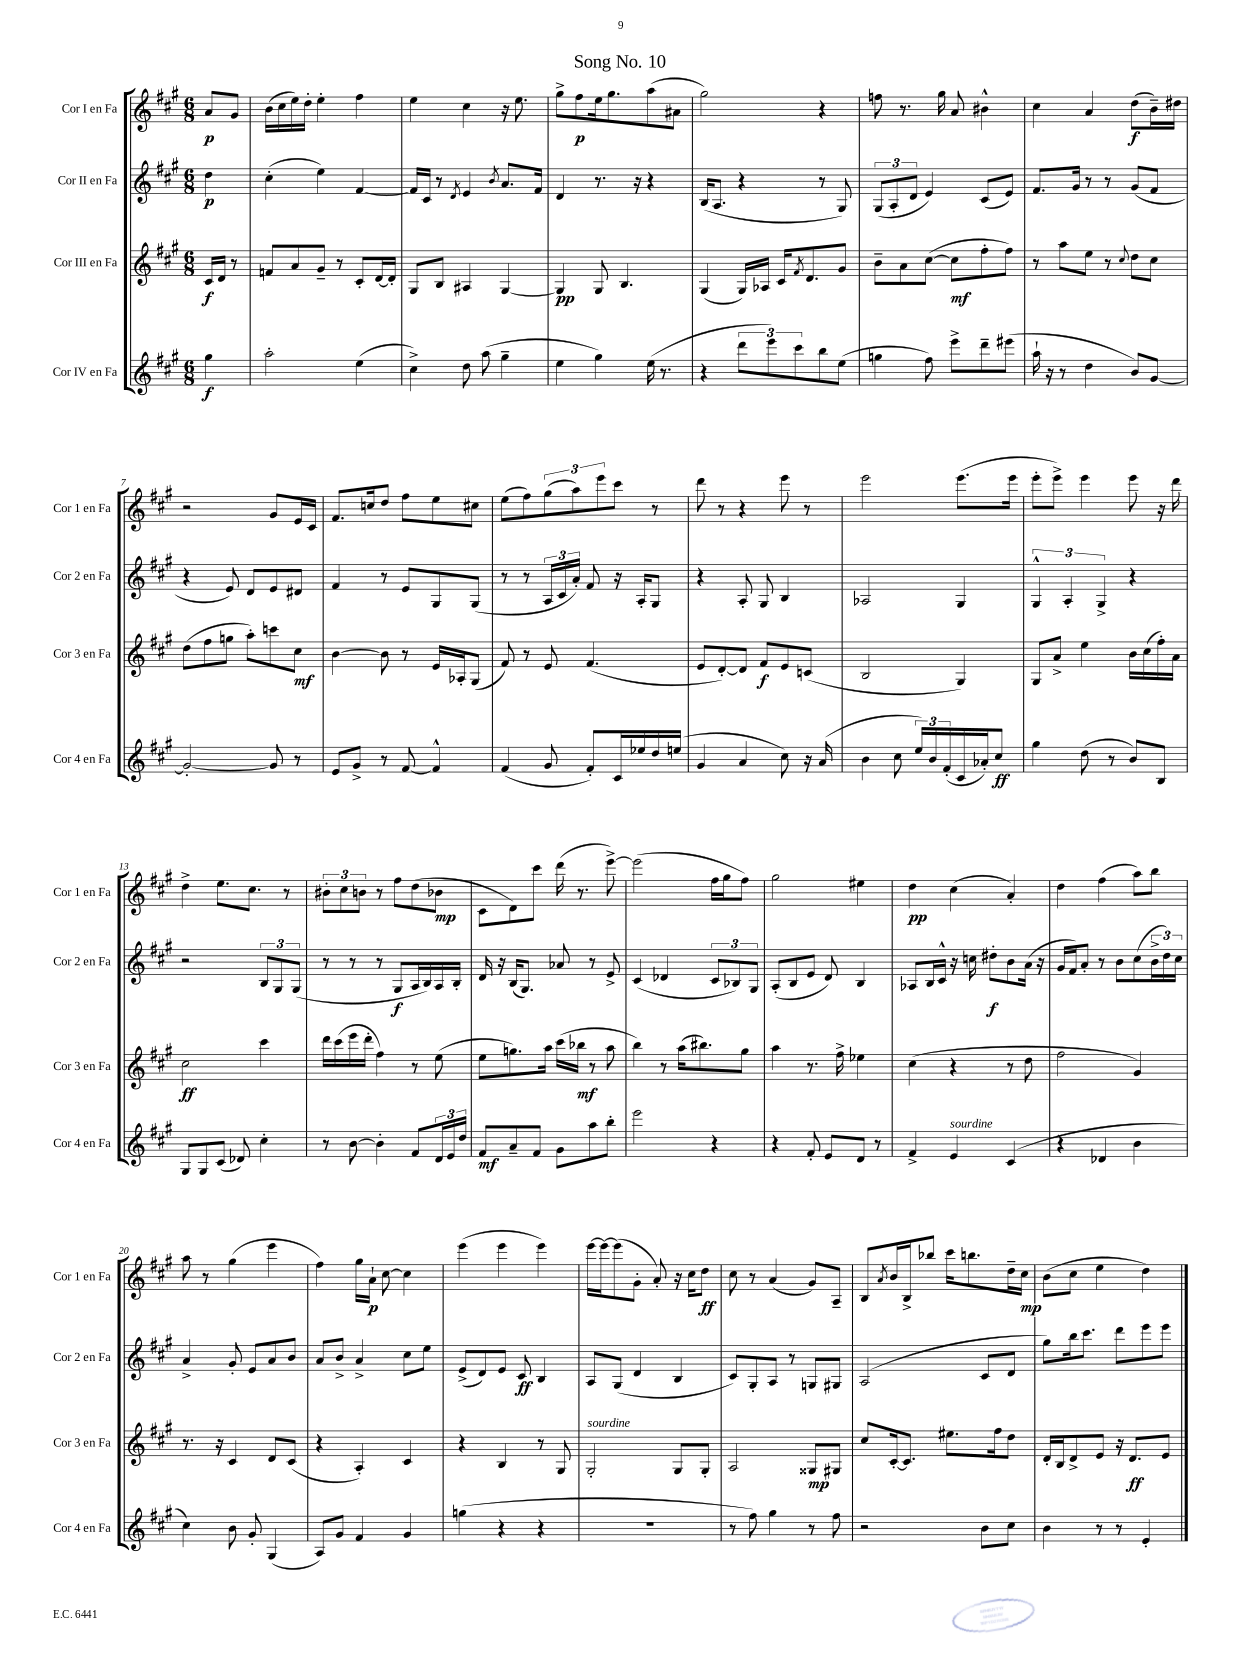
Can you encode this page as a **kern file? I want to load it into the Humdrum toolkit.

**kern	**kern	**kern	**kern
*staff4	*staff3	*staff2	*staff1
*clefG2	*clefG2	*clefG2	*clefG2
*k[f#c#g#]	*k[f#c#g#]	*k[f#c#g#]	*k[f#c#g#]
*M6/8	*M6/8	*M6/8	*M6/8
4gg#	16c#	4dd	8a
.	16d	.	.
.	8r	.	8g#
=	=	=	=
2aa'	8f	(4cc#'	(16b
.	.	.	16cc#
.	8a	.	16ee)
.	.	.	16dd'
.	8g#~	4ee)	4ee'
.	8r	.	.
(4ee	8c#'	[4f#	4ff#
.	[16d	.	.
.	16d']	.	.
=	=	=	=
4cc#^)	8G#	16f#]	4ee
.	.	16c#	.
.	8B	8r	.
.	.	8qd	.
8dd	4A#	4e	4cc#
(8aa	.	.	.
.	.	8qb	.
4gg#~	[4G#	8.a	16r
.	.	.	8.ee
.	.	16f#	.
=	=	=	=
4ee	4G#]	4d	8gg#^
.	.	.	8ff#
4gg#)	8G#	8.r	16ee
.	.	.	8.gg#
.	4.B	.	.
.	.	16r	.
(16ee	.	4r	(8aa
8.r	.	.	.
.	.	.	8a#
=	=	=	=
4r	(4G#	(16B	2gg#)
.	.	8.A	.
12ddd	16G#)	4r	.
.	16A-	.	.
12eee)	.	.	.
.	16c#	.	.
12ccc#	.	.	.
.	8qf#	.	.
.	8.d	.	.
8bb	.	8r	4r
(8ee	8g#	8G#)	.
=	=	=	=
4gg	8b~	(12G#	8ff
.	.	12A'	.
.	8a	.	8.r
.	.	12d	.
8ff#)	([8cc#	4e)	.
.	.	.	16gg#
8eee^	8cc#]	.	8a
8ddd~	8ff#'	(8c#	4b#^^
(8eee#	8ff#)	8e)	.
=	=	=	=
16aa`	8r	8.f#	4cc#
16r	.	.	.
8r	8aa	.	.
.	.	16g#	.
4dd	8ee	8r	4a
.	8r	8r	.
.	8qqcc#	.	.
8b)	8dd	(8g#	(8dd
[8g#	8cc#	8f#	16b~)
.	.	.	16dd#
=	=	=	=
2g#'_	(8dd	4r	2r
.	8ff#	.	.
.	8gg	8e)	.
.	8aa')	8d	.
8g#]	8ccc	8e	8g#
8r	8cc#	8d#	16e
.	.	.	16c#
=	=	=	=
8e	[4b	4f#	8.f#
8g#^	.	.	.
.	.	.	16cc
8r	8b]	8r	8dd
[8f#	8r	8e	8ff#
4f#^^]	16e	8G#	8ee
.	16A-'	.	.
.	(8G#	(8G#	8cc#
=	=	=	=
(4f#	8f#)	8r	(8ee
.	8r	8r	8ff#)
8g#	8e	24A	(12gg#
.	.	24c#	.
.	.	24a')	12aa)
8f#')	(4.f#	8f#	.
.	.	.	12eee
16c#	.	16r	8ccc#
16ee-	.	16A'	.
16dd	.	8G#	8r
(16ee	.	.	.
=	=	=	=
4g#	8e	4r	8ddd
.	[8d')	.	8r
4a	8d]	8A'	4r
.	8f#	8G#	.
8cc#)	8e	4B	8eee
16r	(8c	.	8r
(16a	.	.	.
=	=	=	=
4b	2B	2A-	2eee
8cc#	.	.	.
24ee)	.	.	.
24b	.	.	.
(24f#'	.	.	.
16c#	4G#)	4G#	(8.eee
16a-')	.	.	.
8cc#	.	.	.
.	.	.	16eee
=	=	=	=
4gg#	8G#	6G#^^	8eee'
.	8a^	.	8eee^)
.	.	6A'	.
(8dd	4ee	.	4eee
.	.	6G#^	.
8r	.	.	.
8b)	16b	4r	8eee
.	(16cc#	.	.
8B	16ff#')	.	16r
.	16a	.	16ddd
=	=	=	=
8G#	2cc#	2r	4dd^
8G#	.	.	.
(8c#	.	.	8.ee
8d-)	.	.	.
.	.	.	8.cc#
4cc#'	4ccc#	12B	.
.	.	12G#	.
.	.	.	8r
.	.	(12G#	.
=	=	=	=
8r	16ddd	8r	12b#'
.	(16ccc#	.	.
.	.	.	12cc#
[8b	16eee	8r	.
.	.	.	12b
.	16ddd'	.	.
4b']	4ff#)	8r	8r
.	.	8G#	8ff#
8f#	8r	16A	(8dd
.	.	16B)	.
24d	(8ee	16A	8b-
24e	.	.	.
.	.	16B'	.
24dd	.	.	.
=	=	=	=
8f#	8ee	16d	8c#
.	.	16r	.
8a~	8.gg)	(16B	8d)
.	.	8.G#)	.
8f#	.	.	8ccc#
.	16aa	.	.
8g#	(16ccc#	8a-	(16ddd
.	16bb-	.	8.r
8aa	8r	8r	.
8bb'	8aa	8e^	[8eee^)
=	=	=	=
2eee	4bb)	(4c#	(2eee]
.	8r	4d-	.
.	(16aa	.	.
.	8.bb#)	.	.
4r	.	12c#	16ff#
.	.	.	16gg#
.	.	12B-)	.
.	8gg#	.	8ff#)
.	.	12G#	.
=	=	=	=
4r	4aa	(8A'	2gg#
.	.	8B	.
8f#'	8.r	8e	.
8e	.	8d)	.
.	16ff#^	.	.
8d	4ee-	4B	4ee#
8r	.	.	.
=	=	=	=
4f#^	(4cc#	8A-	4dd
.	.	16B	.
.	.	16c#^^	.
4e	4r	16r	(4cc#
.	.	16cc	.
.	.	8dd#'	.
(4c#	8r	8b	4a')
.	8dd	(16a	.
.	.	16r	.
=	=	=	=
4r	2ff#	16g#	4dd
.	.	16f#)	.
.	.	8a'	.
4d-	.	8r	(4ff#
.	.	8b	.
4b	4g#)	(8cc#	8aa)
.	.	24b^	8bb
.	.	24dd)	.
.	.	24cc#	.
=	=	=	=
4cc#)	8.r	4a^	8aa
.	.	.	8r
.	16r	.	.
8b	4c#	8g#'	(4gg#
8g#'	.	8e	.
(4G#	8d	8a	4eee
.	(8c#	8b	.
=	=	=	=
8A)	4r	8a	4ff#)
8g#	.	8b^	.
4f#	4A')	4a^	16gg#
.	.	.	16a`
.	.	.	[8cc#
4g#	4c#	8cc#	4cc#]
.	.	8ee	.
=	=	=	=
(4gg	4r	(8e^	(4eee
.	.	8d)	.
4r	4B	8e	4eee
.	.	8c#	.
4r	8r	4B	4eee)
.	8G#	.	.
=	=	=	=
2.r	2G#'	8A	[16eee
.	.	.	16eee_
.	.	(8G#	(8eee]
.	.	4d	8g#'
.	.	.	8a')
.	8G#	4B	16r
.	.	.	16cc#
.	8G#'	.	8dd
=	=	=	=
8r	2A	8c#)	8cc#
8ff#)	.	8G#'	8r
4gg#	.	8A	(4a
.	.	8r	.
8r	8G##	8G	8g#)
8ff#	8G#	8G#	8A~
=	=	=	=
2r	8cc#	(2A	8B
.	.	.	8qa
.	[16c#'	.	16b
.	8.c#]	.	16B^
.	.	.	8bb-
.	8.ee#	.	16ccc#
.	.	.	8.bb
8b	.	8c#	.
.	16ff#	.	.
8cc#	8dd	8d	16dd~
.	.	.	16cc#
=	=	=	=
4b	16d'	8gg#)	(8b
.	16B	.	.
.	8d^	16bb	8cc#
.	.	8.ccc#	.
8r	8e	.	4ee
8r	16r	8ddd	.
.	8.d	.	.
4e'	.	8eee	4dd)
.	8e	8eee	.
==	==	==	==
*-	*-	*-	*-
